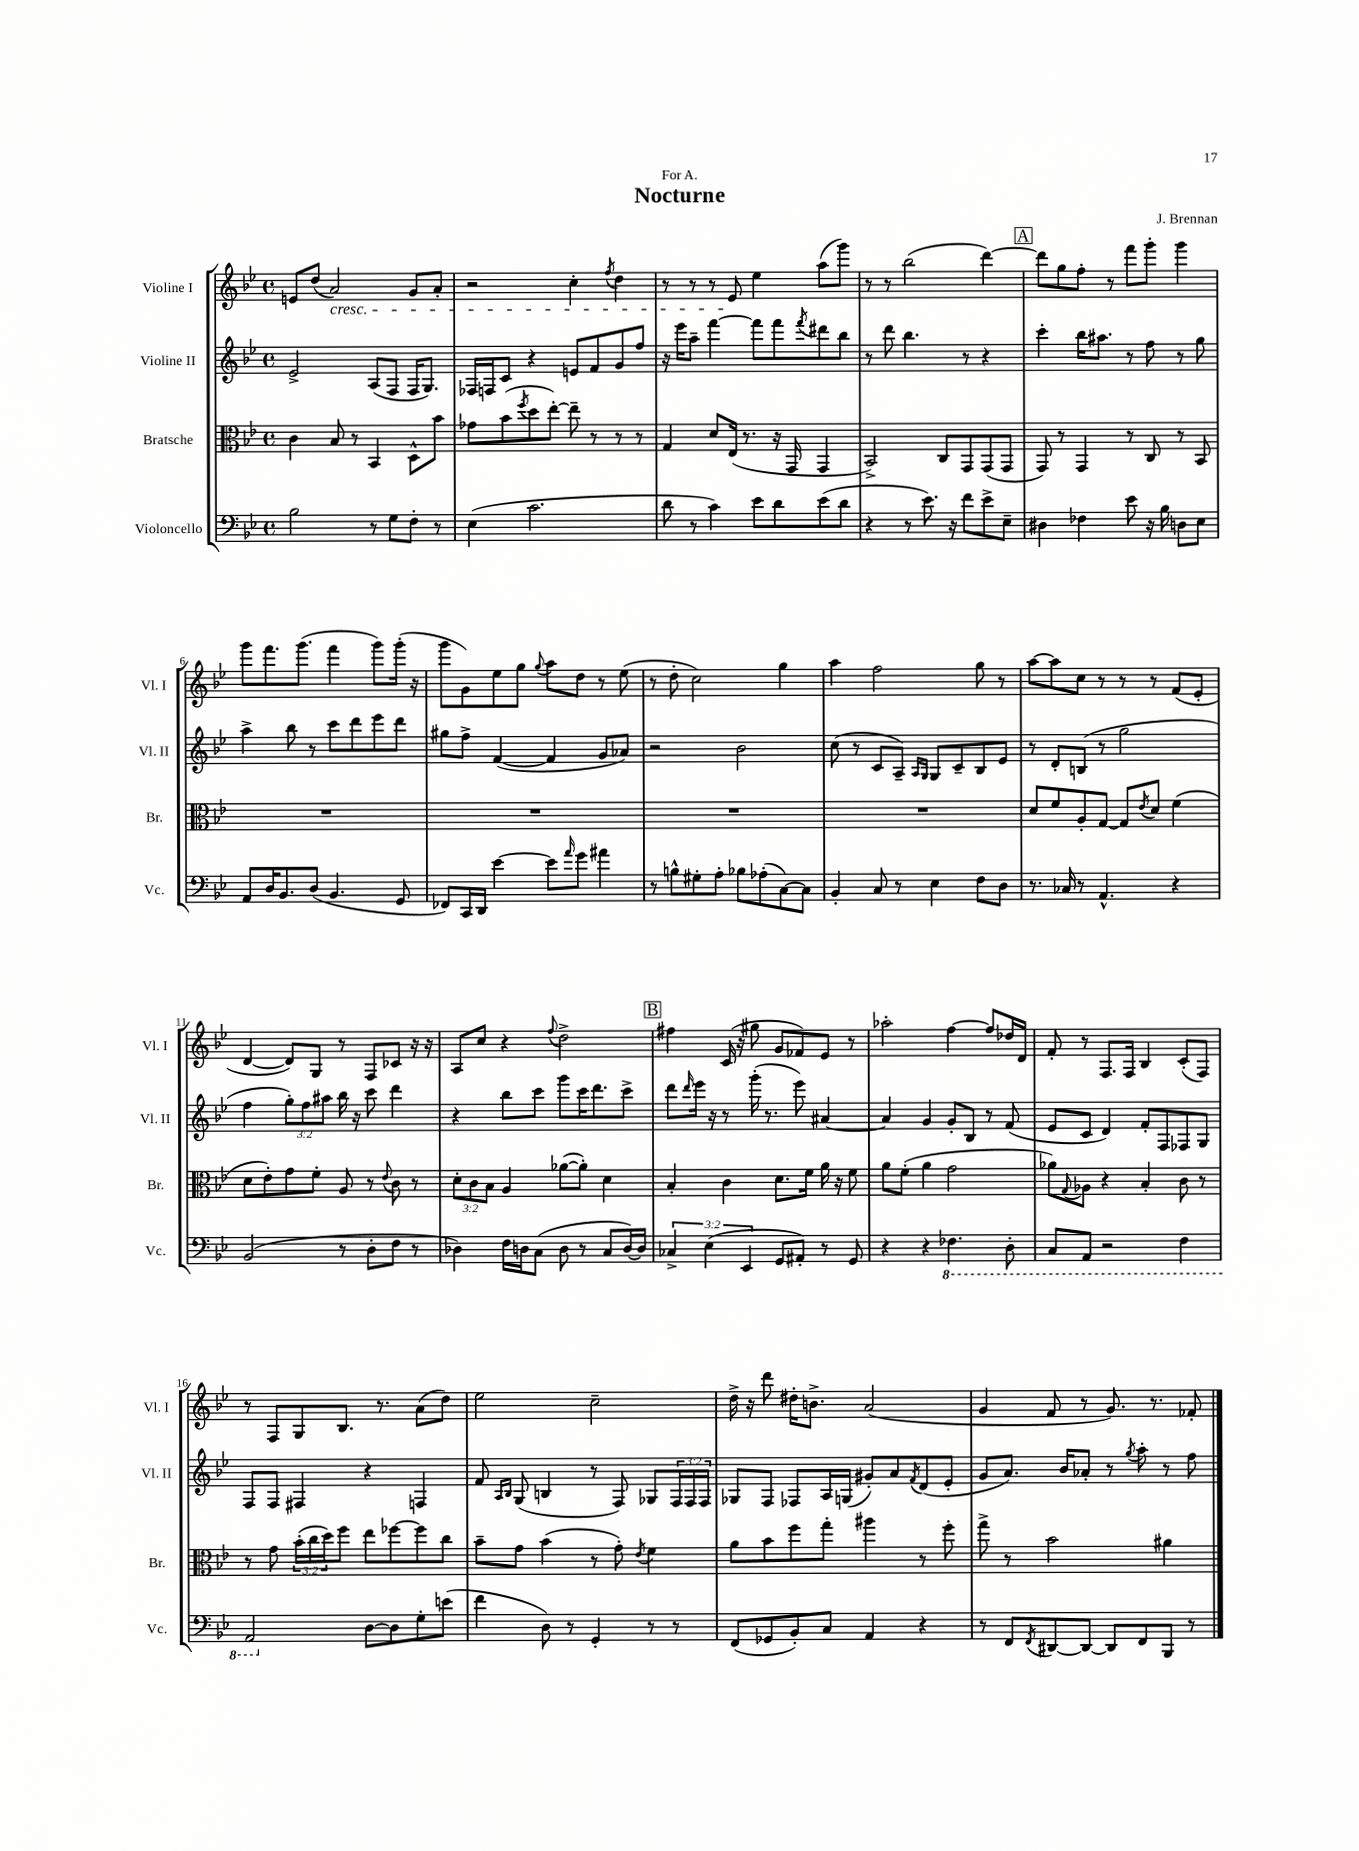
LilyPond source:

\header { title = "Nocturne" composer = "J. Brennan" dedication = "For A." }
<<
\new StaffGroup <<
\new Staff = "s0" \with { instrumentName = "Violine I" shortInstrumentName = "Vl. I" } {
    \clef treble \key bes \major \defaultTimeSignature \time 4/4
    e'8 d''8( a'2\cresc) g'8 a'8-. |
    r2 c''4-. \acciaccatura { f''8 } d''4 |
    r8 r8 r8 ees'8\! ees''4 a''8( g'''8) |
    r8 r8 bes''2( d'''4~) |
    \mark \markup { \box "A" } d'''8 g''8 f''8-. r8 f'''8 g'''8-. g'''4 |
    g'''8 f'''8. g'''8.( f'''4 g'''8) g'''16-.( r16 |
    g'''8 g'8) ees''8 g''8 \appoggiatura { g''8 } a''8 d''8 r8 ees''8( |
    r8 d''8-. c''2) g''4 |
    a''4 f''2 g''8 r8 |
    a''8~ a''8 c''8 r8 r8 r8 f'8( ees'8-. |
    d'4~ d'8) g8 r8 f8 ces'8 r16 r16 |
    a8 c''8 r4 \appoggiatura { f''8 } d''2-> |
    \mark \markup { \box "B" } fis''4 c'16( r16 gis''8 g'8 fes'8) ees'8 r8 |
    aes''2-. f''4~ f''8 des''16 d'16 |
    f'8-. r8 f8. f16 bes4 c'8-.( f8) |
    r8 f8 g8 bes8. r8. a'8( d''8) |
    ees''2 c''2-- |
    d''16-> r16 d'''8 dis''16-. b'8.-> a'2( |
    g'4 f'8 r8 g'8.) r8. fes'8-. \bar "|." |
}
\new Staff = "s1" \with { instrumentName = "Violine II" shortInstrumentName = "Vl. II" } {
    \clef treble \key bes \major \defaultTimeSignature \time 4/4 \override Staff.TupletNumber.text = #tuplet-number::calc-fraction-text
    ees'2-> a8( f8 f16 g8.) |
    fes16 f16 c'8 r4 e'8 f'8 g'8 f''8 |
    r16 ees'''16 a''8-- f'''4~ f'''8 f'''8 \acciaccatura { f'''8 } dis'''8 bes''8 |
    r8 d'''8 bes''4. r8 r4 |
    \mark \markup { \box "A" } c'''4-. bes''16 ais''8. r8 f''8 r8 g''8 |
    a''4-> bes''8 r8 c'''8 d'''8 ees'''8 d'''8 |
    gis''8 f''8-> f'4~( f'4 g'8 aes'8) |
    r2 bes'2 |
    c''8( r8 c'8 a8--) \grace { a16 g16 } g8 c'8-- bes8 ees'8 |
    r8 d'8-. b8( r8 g''2 |
    f''4 \tuplet 3/2 { g''8-.) f''8 ais''8 } bes''16 r16 c'''8 d'''4 |
    r4 bes''8 c'''8 g'''8 c'''16 d'''8. c'''8-> |
    \mark \markup { \box "B" } d'''8 \grace { d'''16 } ees'''16 r16 r8 g'''16-.( r8. ees'''8) ais'4~ |
    ais'4 g'4 g'8-. bes8 r8 f'8( |
    ees'8 c'8 d'4) f'8-. f8 fes8 g8 |
    f8 f8 fis4 r4 f4 |
    f'8 \grace { a16 bes16 } g8( b4 r8 f8) ges8 \tuplet 3/2 { f16 f16 f16 } |
    ges8 f8 fes8 a16 g16( gis'8-.) a'8 \acciaccatura { f'8 } d'8( ees'8-. |
    g'8 a'8.) bes'16 aes'8-. r8 \acciaccatura { g''8 } a''8-. r8 f''8 \bar "|." |
}
\new Staff = "s2" \with { instrumentName = "Bratsche" shortInstrumentName = "Br." } {
    \clef alto \key bes \major \defaultTimeSignature \time 4/4 \override Staff.TupletNumber.text = #tuplet-number::calc-fraction-text
    c'4 bes8 r8 bes,4 d8-^ bes'8 |
    ges'8 bes'8( \acciaccatura { f''8 } d''8 ees''8~-.) ees''8-- r8 r8 r8 |
    g4 d'8 ees16( r8. r16 g,16 g,4 |
    bes,2->) c8 g,8 g,8( g,8 |
    \mark \markup { \box "A" } g,8) r8 g,4 r8 c8 r8 bes,8 |
    R1 |
    R1 |
    R1 |
    R1 |
    d'8 f'8 a8-. g8~ g8 \acciaccatura { ees'8 } d'8 f'4( |
    d'8 ees'8-.) g'8 f'8-. a8 r8 \appoggiatura { ees'8 } c'8 r8 |
    \tuplet 3/2 { d'8-. c'8 bes8 } a4 aes'8~( aes'8-.) d'4 |
    \mark \markup { \box "B" } bes4-. c'4 d'8. f'16 a'16 r16 f'8 |
    a'8 f'8-.( a'4 g'2 |
    aes'8) \appoggiatura { g8 } aes8 r4 bes4-. c'8 r8 |
    r8 g'8 \tuplet 3/2 { bes'16-.( c''16 d''16) } f''8 ees''8 fes''8~ fes''8 c''8 |
    bes'8-- g'8 bes'4( r8 g'8-.) \acciaccatura { ees'8 } f'4 |
    a'8 bes'8 f''8 g''8-. ais''4 r8 f''8-. |
    g''8-> r8 bes'2 ais'4 \bar "|." |
}
\new Staff = "s3" \with { instrumentName = "Violoncello" shortInstrumentName = "Vc." } {
    \clef bass \key bes \major \defaultTimeSignature \time 4/4 \override Staff.TupletNumber.text = #tuplet-number::calc-fraction-text
    bes2 r8 g8 f8-. r8 |
    ees4( c'2. |
    d'8 r8 c'4) ees'8 d'8 ees'8( d'8 |
    r4 r8 ees'8.) r16 f'8 ees'8-> ees8-- |
    \mark \markup { \box "A" } dis4 fes4 ees'8 r16 bes16 d8 ees8 |
    a,8 d16 bes,8. d8( bes,4. g,8 |
    fes,8) c,16 d,16 ees'4~ ees'8 \grace { a'16 } g'8 ais'4 |
    r8 b8-^ gis8-. a8-. bes8 aes8-.( c8~) c8 |
    bes,4-. c8 r8 ees4 f8 d8 |
    r8. ces16 r8 a,4.-^ r4 |
    bes,2( r8 d8-. f8 r8 |
    des4) f16 d16 c8( d8 r8 c8 d16~) d16 |
    \mark \markup { \box "B" } \tuplet 3/2 { ces4-> ees4( ees,4 } g,8 ais,8-.) r8 g,8 |
    r4 r4 \ottava #-1 fes,4. d,8-. |
    c,8 a,,8 r2 f,4 |
    a,,2 \ottava #0 d8~ d8 g8-. e'8( |
    f'4 d8) r8 g,4-. r8 r8 |
    f,8( ges,8 bes,8-.) c8 a,4 r4 |
    r8 f,8 \acciaccatura { f,8 } dis,8~ dis,8~ dis,8 f,8 bes,,8 r8 \bar "|." |
}
>>
>>
